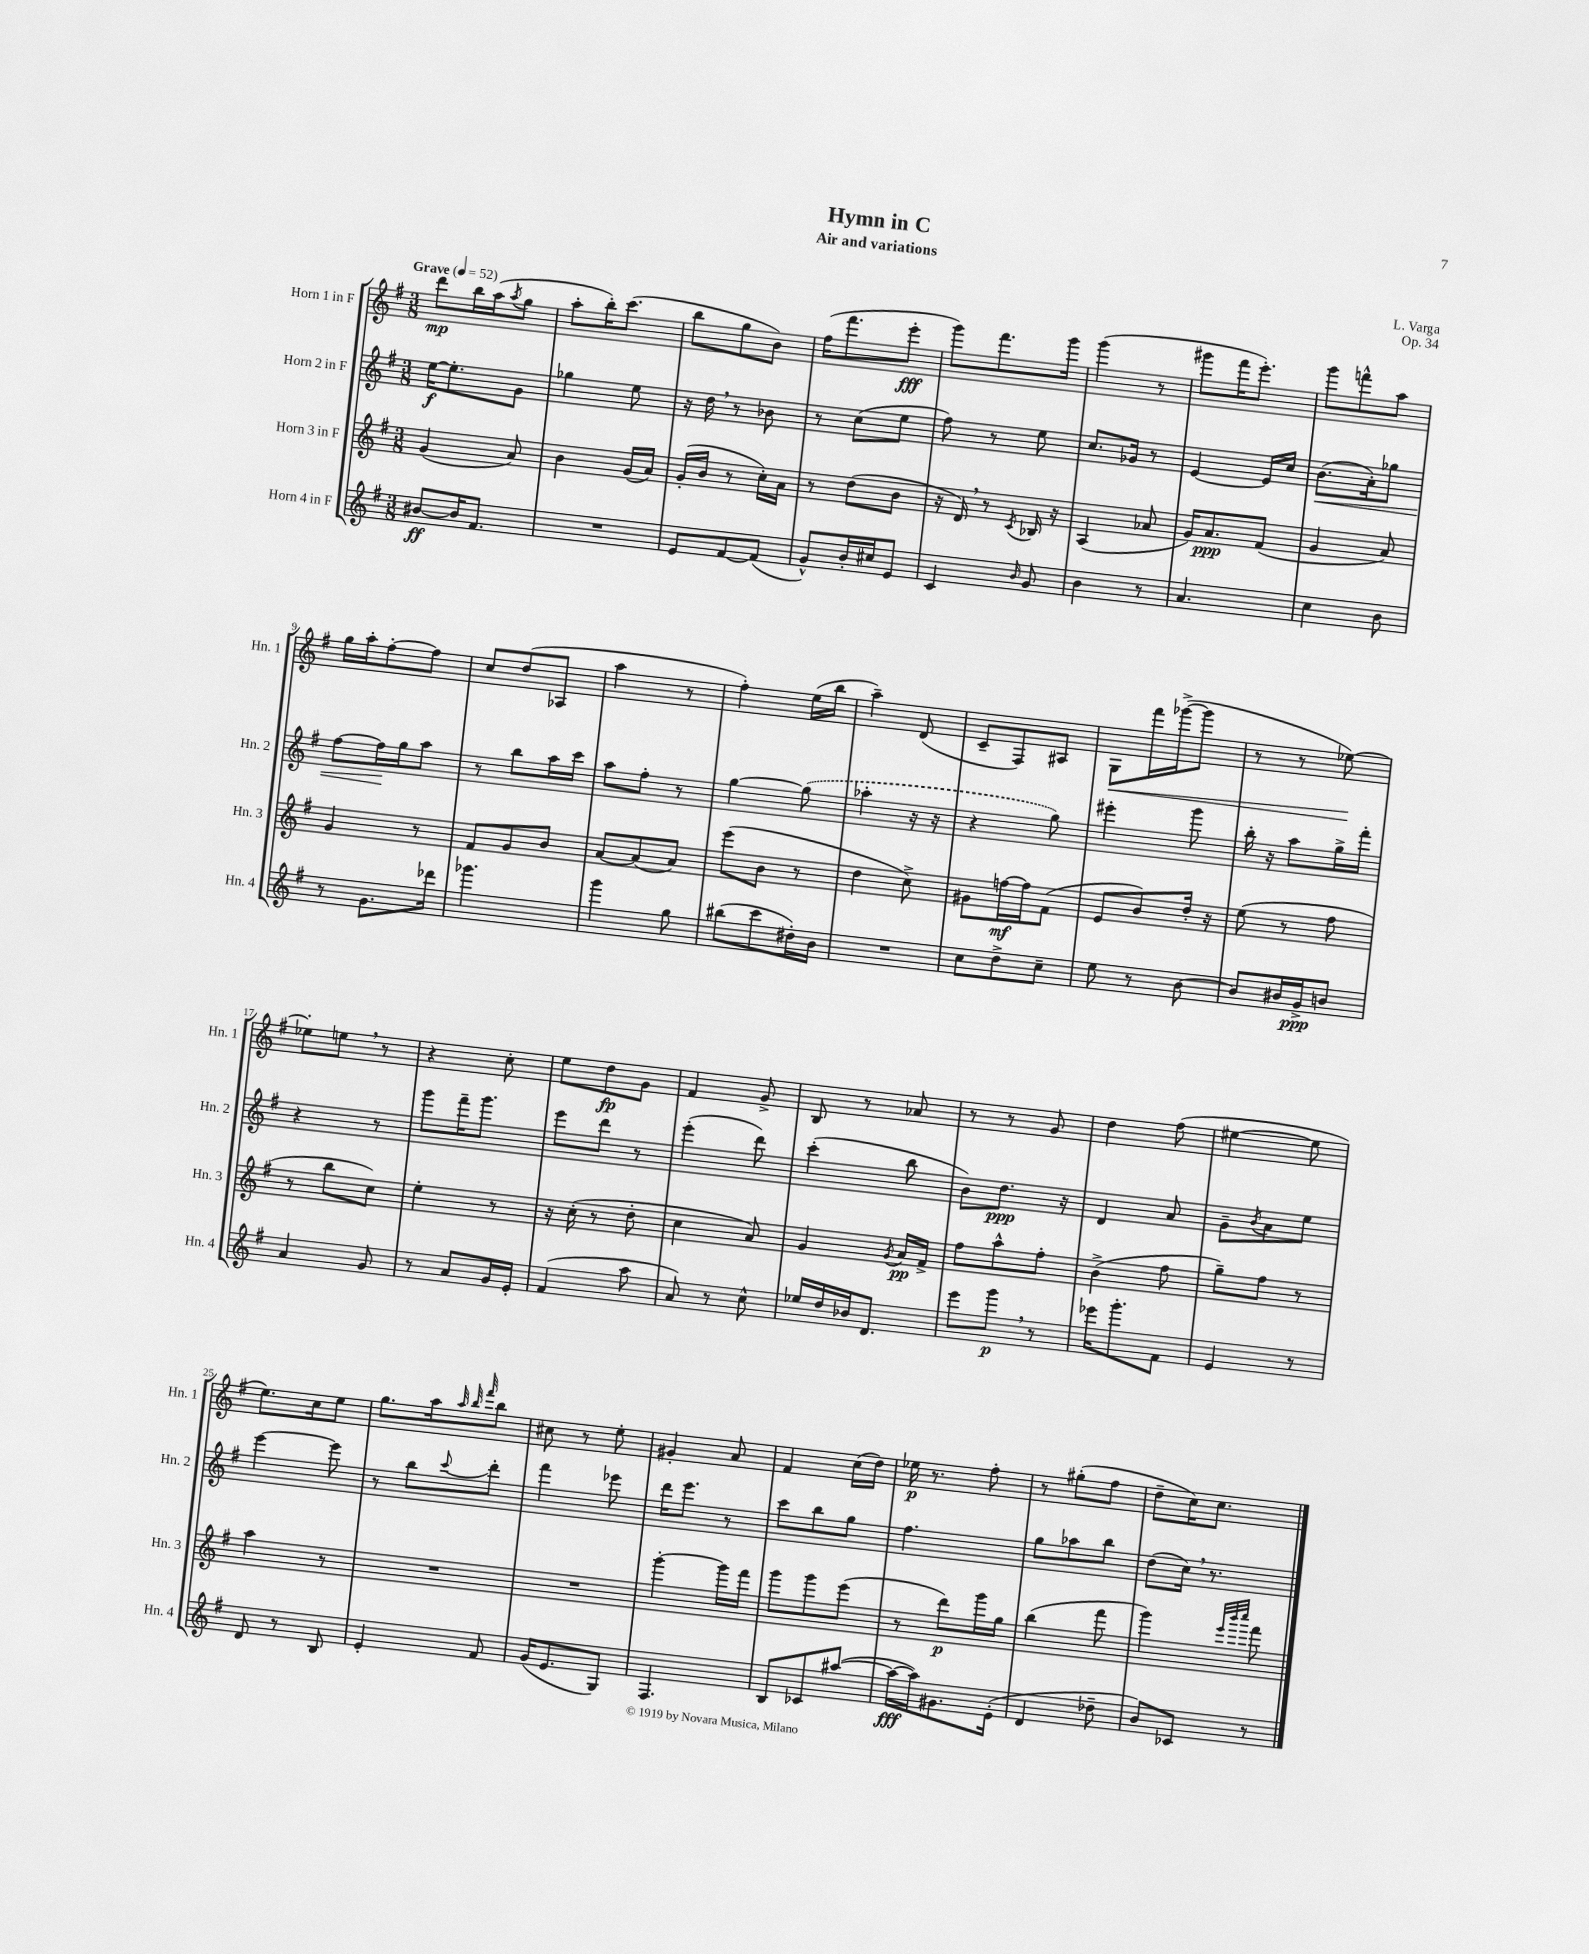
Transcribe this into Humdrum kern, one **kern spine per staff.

**kern	**dynam	**kern	**dynam	**kern	**dynam	**kern	**dynam
*part4	*part4	*part3	*part3	*part2	*part2	*part1	*part1
*staff4	*staff4	*staff3	*staff3	*staff2	*staff2	*staff1	*staff1
*I"Horn 4 in F	*	*I"Horn 3 in F	*	*I"Horn 2 in F	*	*I"Horn 1 in F	*
*I'Hn. 4	*	*I'Hn. 3	*	*I'Hn. 2	*	*I'Hn. 1	*
*clefG2	*	*clefG2	*	*clefG2	*	*clefG2	*
*k[f#]	*	*k[f#]	*	*k[f#]	*	*k[f#]	*
*M3/8	*	*M3/8	*	*M3/8	*	*M3/8	*
*MM52	*	*MM52	*	*MM52	*	*MM52	*
=1	=1	=1	=1	=1	=1	=1	=1
!	!	!	!	!	!	!LO:TX:a:B:t=Grave	!
[8b#X/L	ff	(4g/	.	[16ee\KL	f	8ddd\L	mp
.	.	.	.	8.ee'\]	.	.	.
16b#/K]	.	.	.	.	.	16bb\L	.
8.f#/J	.	.	.	.	.	(16aa\J	.
.	.	.	.	.	.	8qaa/	.
.	.	8a/)	.	8g\J	.	8gg\J	.
=2	=2	=2	=2	=2	=2	=2	=2
4.r	.	4b\	.	4gg-X\	.	8aa'\L	.
.	.	.	.	.	.	16bb'\K)	.
.	.	.	.	.	.	(8.ccc\J	.
.	.	(16g/LL	.	8ee\	.	.	.
.	.	16a/JJ)	.	.	.	.	.
=3	=3	=3	=3	=3	=3	=3	=3
8e/L	.	(16g'/LL	.	16r	.	8bb\L	.
.	.	16b/JJ	.	16dd,\	.	.	.
[8f#/	.	8r	.	8r	.	8gg\	.
(8f#/J]	.	16cc'\LL)	.	8b-X\	.	8b\J)	.
.	.	16a\JJ	.	.	.	.	.
=4	=4	=4	=4	=4	=4	=4	=4
8g^^/L)	.	8r	.	8r	.	(16ff#\KL	.
.	.	.	.	.	.	8.fff#\	.
16b'/L	.	(8dd\L	.	(8cc\L	.	.	.
16cc#X/J	.	.	.	.	.	.	.
8e/J	.	8b\J	.	8ee\J	.	8eee'\J	fff
=5	=5	=5	=5	=5	=5	=5	=5
4c/	.	16r	.	8ff#\)	.	8ggg\L)	.
.	.	16d,/)	.	.	.	.	.
.	.	8r	.	8r	.	8.fff#\	.
16qqb/	.	8qc/	.	.	.	.	.
8g/	.	16B-X/	.	8ee\	.	.	.
.	.	16r	.	.	.	16ggg\Jk	.
=6	=6	=6	=6	=6	=6	=6	=6
4b\	.	(4A/	.	8.cc/L	.	(4ggg\	.
.	.	.	.	16g-X/Jk	.	.	.
8r	.	8a-X/	.	8r	.	8r	.
=7	=7	=7	=7	=7	=7	=7	=7
4.a/	.	16g/KL)	.	[4e/	.	8ggg#X\L	.
.	.	8.a/	ppp	.	.	.	.
.	.	.	.	.	.	16fff#\K	.
.	.	.	.	.	.	8.eee'\J)	.
.	.	(8f#/J	.	16e/LL]	.	.	.
.	.	.	.	16cc/JJ	.	.	.
=8	=8	=8	=8	=8	=8	=8	=8
!	!	!	!	!	!LO:HP:b	!	!
4cc\	.	4g/	.	(8.b\L	<	8ggg\L	.
.	.	.	.	.	.	8fffn^^\	.
.	.	.	.	16a'\k)	.	.	.
8b\	.	8a/)	.	8gg-X\J	.	8aa\J	.
!!LO:LB:g=z
=9	=9	=9	=9	=9	=9	=9	=9
8r	.	4g/	.	[8ff#\L	.	16gg\LL	.
.	.	.	.	.	.	16aa'\J	.
8.g\L	.	.	.	16ff#\L]	.	[8ff#'\	.
.	.	.	.	16gg\J	[	.	.
.	.	8r	.	8aa\J	.	8ff#\J]	.
16ddd-X\Jk	.	.	.	.	.	.	.
=10	=10	=10	=10	=10	=10	=10	=10
4.ggg-X\	.	8f#/L	.	8r	.	8cc/L	.
.	.	8g/	.	8bb\L	.	(8dd/	.
.	.	8b/J	.	16aa\L	.	8A-X/J	.
.	.	.	.	16ccc\JJ	.	.	.
=11	=11	=11	=11	=11	=11	=11	=11
4ggg\	.	[8a/L	.	8aa\L	.	4aa\	.
.	.	(8a/]	.	8ff#'\J	.	.	.
8gg\	.	8a/J)	.	8r	.	8r	.
=12	=12	=12	=12	=12	=12	=12	=12
(8bb#X\L	.	(8eee\L	.	[4gg\	.	4ff#'\)	.
8ccc\	.	8b\J	.	.	.	.	.
16dd#X'\L)	.	8r	.	(8gg\]	.	(16ee\LL	.
16b\JJ	.	.	.	.	.	16bb\JJ	.
=13	=13	=13	=13	=13	=13	=13	=13
4.r	.	4dd\	.	4aa-X'\	.	4aa~\)	.
.	.	8cc^\)	.	16r	.	(8d/	.
.	.	.	.	16r	.	.	.
=14	=14	=14	=14	=14	=14	=14	=14
8cc\L	.	8g#X\L	.	4r	.	8c~/L	.
8dd^\	.	[16ffn\L	mf	.	.	8F#/)	.
.	.	16ff\J]	.	.	.	.	.
8cc~\J	.	(8f#\J	.	8gg\)	.	8A#X/J	.
=15	=15	=15	=15	=15	=15	=15	=15
!	!	!	!	!	!	!	!LO:HP:b
8ee\	.	8e/L	.	4eee#X'\	.	8G\L	<
8r	.	8b/)	.	.	.	16fff#\L	.
.	.	.	.	.	.	([16ggg-X^\J	.
[8b\	.	16dd'/Jk	.	8ggg\	.	8ggg-\J]	.
.	.	16r	.	.	.	.	.
=16	=16	=16	=16	=16	=16	=16	=16
8b/L]	.	(8ee\	.	16bb'\	.	8r	.
.	.	.	.	16r	.	.	.
16b#X/L	.	8r	.	8aa\L	.	8r	.
16g^/J	ppp	.	.	.	.	.	.
8bn/J	.	8ff#\	.	16gg^\L	.	[8ee-X\)	.
.	.	.	.	16fff#'\JJ	.	.	.
.	.	.	.	.	.	.	[
!!LO:LB:g=z
=17	=17	=17	=17	=17	=17	=17	=17
4a/	.	8r	.	4r	.	8ee-X'\L]	.
.	.	8bb\L	.	.	.	8een,\J	.
8g/	.	8cc\J)	.	8r	.	8r	.
=18	=18	=18	=18	=18	=18	=18	=18
8r	.	4ee'\	.	8ggg\L	.	4r	.
8a/L	.	.	.	16fff#~\K	.	.	.
.	.	.	.	8.ggg\J	.	.	.
16g/L	.	8r	.	.	.	8cc'\	.
16e'/JJ	.	.	.	.	.	.	.
=19	=19	=19	=19	=19	=19	=19	=19
(4f#/	.	16r	.	8eee\L	.	8ee\L	.
.	.	(16cc'\	.	.	.	.	.
.	.	8r	.	8ddd\J	.	8dd\	fp
8aa\	.	8dd'\	.	8r	.	8g\J	.
=20	=20	=20	=20	=20	=20	=20	=20
8a/)	.	4cc\	.	(4eee'\	.	4f#/	.
8r	.	.	.	.	.	.	.
8cc^^\	.	8a/)	.	8ddd\)	.	8g^/	.
=21	=21	=21	=21	=21	=21	=21	=21
16ee-X/LL	.	4g/	.	(4ccc'\	.	8B/	.
16dd/	.	.	.	.	.	.	.
16b-X/J	.	.	.	.	.	8r	.
8.d/J	.	.	.	.	.	.	.
.	.	8qg/	.	.	.	.	.
.	.	16a/LL	pp	8bb\	.	8a-X/	.
.	.	16f#^/JJ	.	.	.	.	.
=22	=22	=22	=22	=22	=22	=22	=22
8eee\L	.	8ff#\L	.	8b\L)	.	8r	.
8ggg,\J	p	8aa^^\	.	8.dd\J	ppp	8r	.
8r	.	8ff#'\J	.	.	.	8g/	.
.	.	.	.	16r	.	.	.
=23	=23	=23	=23	=23	=23	=23	=23
16eee-X\KL	.	(4b^\	.	4d/	.	4dd\	.
8.ggg'\	.	.	.	.	.	.	.
8f#\J	.	8ff#\	.	8a/	.	(8ff#\	.
=24	=24	=24	=24	=24	=24	=24	=24
4e/	.	8gg~\L)	.	8g~\L	.	[4ee#X\	.
.	.	.	.	8qb/	.	.	.
.	.	8ff#\J	.	8a\	.	.	.
8r	.	8r	.	8ee\J	.	8ee#\]	.
!!LO:LB:g=z
=25	=25	=25	=25	=25	=25	=25	=25
8d/	.	4aa\	.	[4eee\	.	8.ee\L)	.
8r	.	.	.	.	.	.	.
.	.	.	.	.	.	16cc\k	.
8B/	.	8r	.	8eee\]	.	8ee\J	.
=26	=26	=26	=26	=26	=26	=26	=26
4e'/	.	4.r	.	8r	.	8.gg\L	.
.	.	.	.	8bb\L	.	.	.
.	.	.	.	.	.	16aa\k	.
.	.	.	.	.	.	32qqaa/	.
.	.	.	.	.	.	32qqbb/	.
.	.	.	.	8qqccc/	.	32qqfff#/	.
8f#/	.	.	.	8ddd'\J	.	8bb\J	.
=27	=27	=27	=27	=27	=27	=27	=27
(16g/KL	.	4.r	.	4fff#\	.	8cc#X\	.
8.e/	.	.	.	.	.	.	.
.	.	.	.	.	.	8r	.
8G/J)	.	.	.	8eee-X\	.	8ee'\	.
=28	=28	=28	=28	=28	=28	=28	=28
4.F#/	.	[4ggg'\	.	16ddd\KL	.	4g#X'/	.
.	.	.	.	8.eee\J	.	.	.
.	.	16ggg\LL]	.	8r	.	8a/	.
.	.	16fff#\JJ	.	.	.	.	.
=29	=29	=29	=29	=29	=29	=29	=29
8B/L	.	8ggg\L	.	8ccc\L	.	4f#/	.
8c-X/	.	8ggg\	.	8bb\	.	.	.
([8aa#X/J	.	(8eee\J	.	8gg\J	.	(16cc\LL	.
.	.	.	.	.	.	16dd\JJ)	.
=30	=30	=30	=30	=30	=30	=30	=30
16aa#\LL_	fff	8r	.	4.ff#\	.	16ee-X\	p
16aa#\J])	.	.	.	.	.	8.r	.
8.g#X\	.	8ddd\L)	p	.	.	.	.
.	.	16ggg\L	.	.	.	8ff#'\	.
(16e'\Jk	.	16gg\JJ	.	.	.	.	.
=31	=31	=31	=31	=31	=31	=31	=31
4d/	.	(4bb\	.	8gg\L	.	8r	.
.	.	.	.	8aa-X\	.	(8gg#X'\L	.
8dd-X~\	.	8fff#\	.	8bb\J	.	8ff#\J	.
=32	=32	=32	=32	=32	=32	=32	=32
8b/L)	.	4ggg\)	.	(8dd\L	.	8dd~\L	.
8c-X/J	.	.	.	16cc,\Jk)	.	16cc\K)	.
.	.	.	.	8.r	.	8.cc\J	.
.	.	32qqeee/LLL	.	.	.	.	.
.	.	32qqbbb/	.	.	.	.	.
.	.	32qqcccc/JJJ	.	.	.	.	.
8r	.	8fff#\	.	.	.	.	.
==	==	==	==	==	==	==	==
*-	*-	*-	*-	*-	*-	*-	*-
